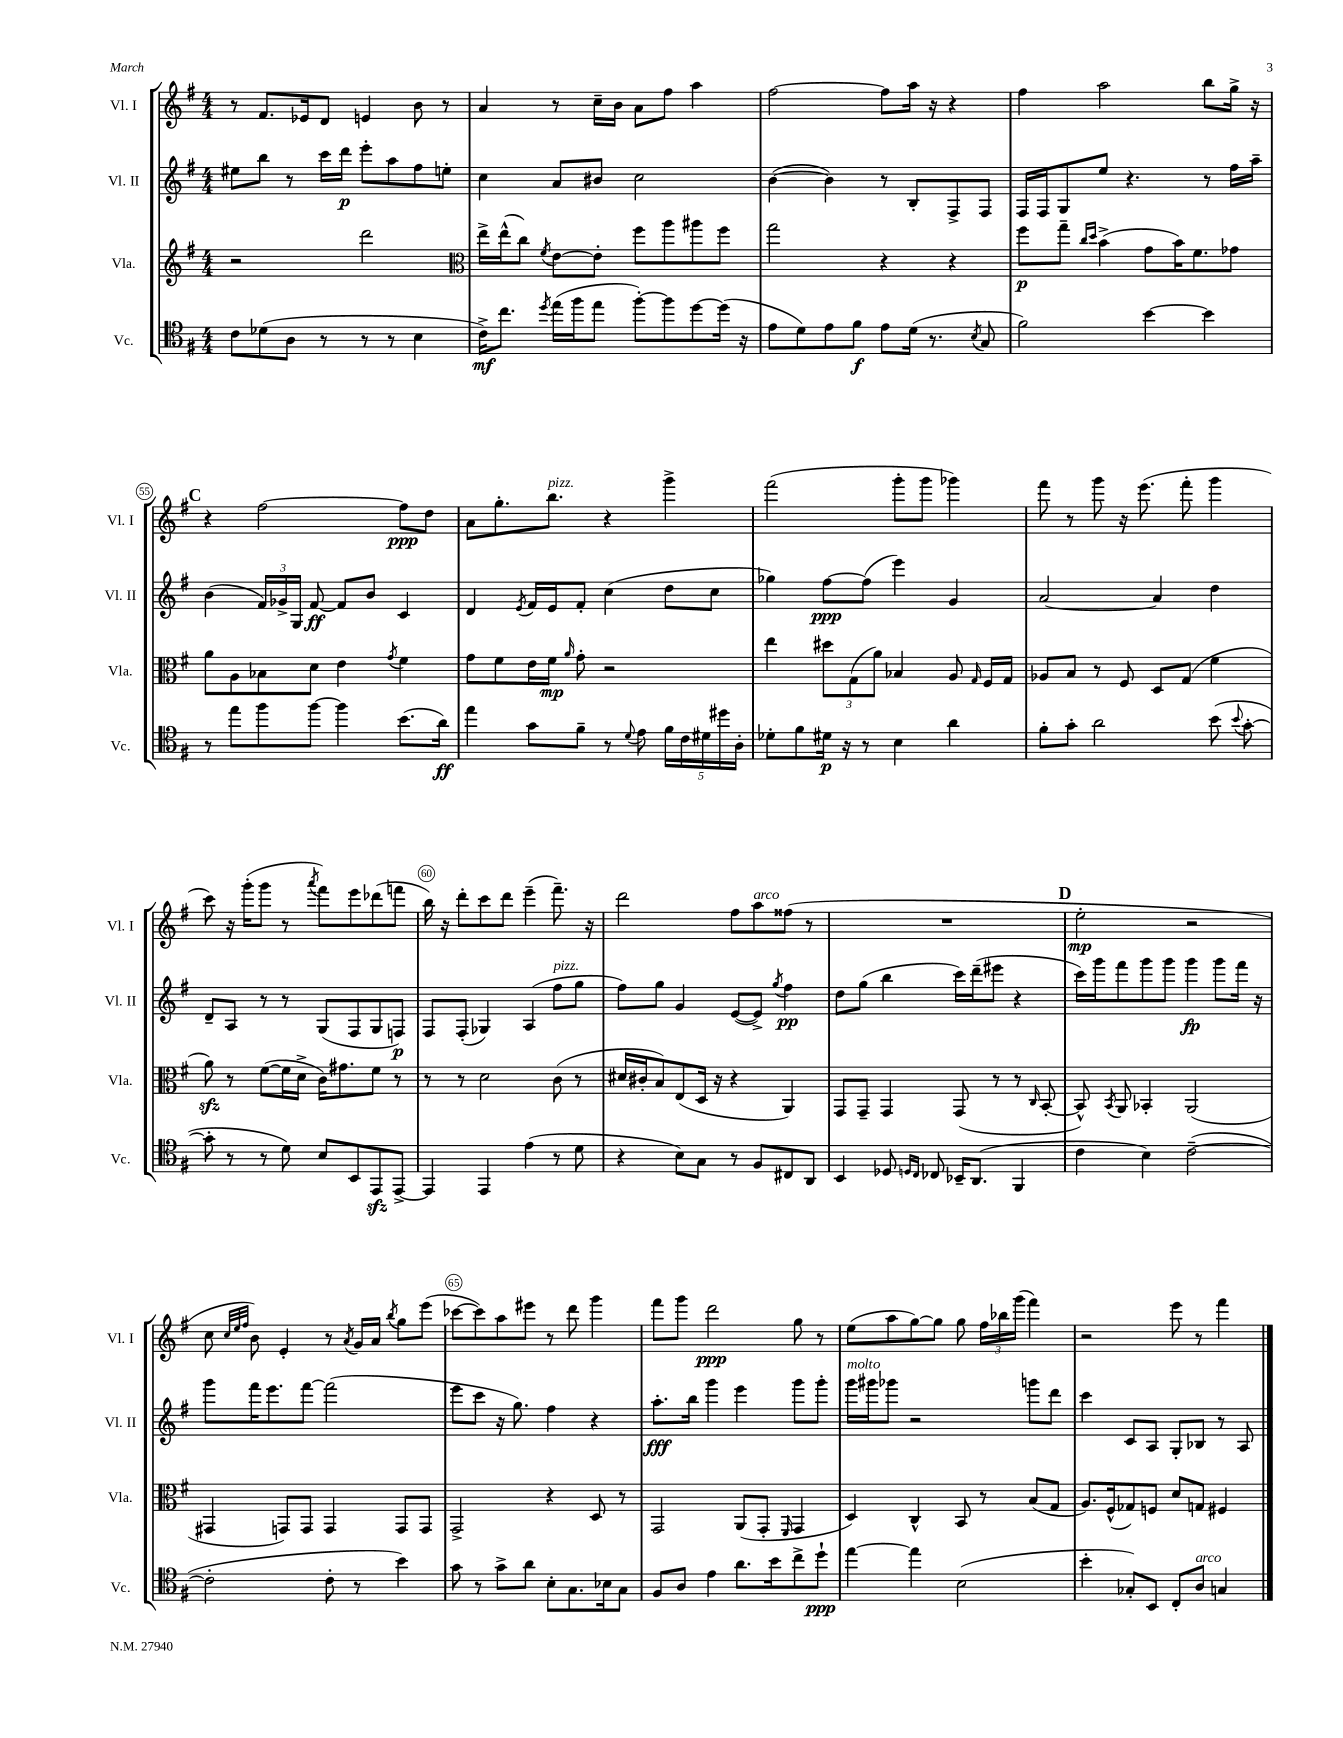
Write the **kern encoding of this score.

**kern	**kern	**kern	**kern
*staff4	*staff3	*staff2	*staff1
*clefC4	*clefG2	*clefG2	*clefG2
*k[f#]	*k[f#]	*k[f#]	*k[f#]
*M4/4	*M4/4	*M4/4	*M4/4
8c	2r	8ee#	8r
(8d-	.	8bb	8.f#
8A	.	8r	.
.	.	.	16e-
8r	.	16ccc	8d
.	.	16ddd	.
8r	2ddd	8eee'	4e
8r	.	8aa	.
4B	.	8ff#	8b
.	.	8ee'	8r
=	=	=	=
*	*clefC3	*	*
16c^)	16ee^	4cc	4a
8.cc	(16ee^^	.	.
.	8cc)	.	.
8qdd	8qf#	.	.
(16ee	[8e	8a	8r
16ff#	.	.	.
8ee	8e']	8b#	16cc~
.	.	.	16b
[8ff#')	8ff#	2cc	8a
8ff#]	8aa	.	8ff#
[8dd	8aa#	.	4aa
(16dd]	8ff#	.	.
16r	.	.	.
=	=	=	=
8e	2gg	([4b	[2ff#
8d)	.	.	.
8e	.	4b])	.
8f#	.	.	.
8e	4r	8r	8ff#]
(16d	.	8B'	16aa
8.r	.	.	16r
.	4r	8F#^	4r
8qB	.	.	.
8G	.	8F#	.
=	=	=	=
2f#)	8ff#	16F#	4ff#
.	.	16F#	.
.	8gg~	8G	.
.	16qqcc	.	.
.	16qqdd	.	.
.	(4b^	8ee	2aa
.	.	4.r	.
[4b	8g	.	.
.	16b)	.	.
.	8.f#	.	.
4b]	.	8r	8bb
.	8g-	16ff#	16gg^
.	.	16aa~	16r
=	=	=	=
8r	8a	(4b	4r
8ee	8A	.	.
8ff#	8B-	24f#)	[2ff#
.	.	24g-^	.
.	.	24G	.
[8ff#	8d	[8f#	.
4ff#]	4e	8f#]	.
.	.	8b	.
.	8qg	.	.
(8.b	4f#	4c	8ff#]
.	.	.	8dd
16a)	.	.	.
=	=	=	=
4ee	8g	4d	8a
.	8f#	.	8.gg'
.	.	8qe	.
8g	16e	16f#	.
.	16f#	16e	8.bb
.	16qqa	.	.
8f#~	8g'	8f#'	.
8r	2r	(4cc	4r
8qqd	.	.	.
8e	.	.	.
20f#	.	8dd	4ggg^
20c	.	.	.
20d#	.	.	.
.	.	8cc	.
20dd#	.	.	.
20A'	.	.	.
=	=	=	=
8d-'	4ee	4gg-)	(2fff#
8f#	.	.	.
16d#	12dd#	[8ff#	.
16r	.	.	.
.	(12G	.	.
8r	.	(8ff#]	.
.	12a)	.	.
4B	4B-	4eee)	8ggg'
.	.	.	8ggg
4a	8A	4g	4ggg-)
.	16qqG	.	.
.	16F#	.	.
.	16G	.	.
=	=	=	=
8f#'	8A-	[2a	8fff#
8g'	8B	.	8r
2a	8r	.	8ggg
.	8F#	.	16r
.	.	.	(8.eee
.	8D	4a]	.
.	(8G	.	8fff#'
(8b	4f#	4dd	4ggg
8qqb	.	.	.
[8g'	.	.	.
=	=	=	=
8g']	8a)	8d~	8ccc)
8r	8r	8A	16r
.	.	.	(16ggg'
8r	([8f#	8r	8ggg
8d)	16f#]	8r	8r
.	16d^	.	.
.	.	.	8qaaa
8B	16c)	(8G	8fff#)
.	8.g#	.	.
8BB	.	8F#	8eee
8EE	8f#	8G	(8ddd-
[8EE^	8r	8F)	8fff
=	=	=	=
4EE]	8r	8F#	16bb)
.	.	.	16r
.	8r	(8F#'	8ddd'
4EE	2d	4G-)	8ccc
.	.	.	8ddd
(4e	.	(4A	(4eee~
8r	(8c	8ff#	8.fff#~)
8d	8r	8gg	.
.	.	.	16r
=	=	=	=
4r	16d#	8ff#)	2ddd
.	16c#'	.	.
.	8B)	8gg	.
8B)	(8E	4g	.
8G	16D	.	.
.	16r	.	.
8r	4r	([8e	8ff#
8F#	.	8e^])	8aa
.	.	8qgg	.
8C#	4AA)	4ff#	(8ff##
8AA	.	.	8r
=	=	=	=
4BB	8GG	8dd	1r
.	8GG~	(8gg	.
8D-	4GG	4bb	.
16qqD	.	.	.
16qqC	.	.	.
8C-	.	.	.
16BB-~	(8GG	16ccc)	.
(8.AA	.	(16ddd~	.
.	8r	8eee#	.
4FF#	8r	4r	.
.	16qqC	.	.
.	[8BB'	.	.
=	=	=	=
4c	8BB^^])	16ccc)	2ee'
.	.	16ggg	.
.	8qBB	.	.
.	8AA	8fff#	.
4B)	4BB-'	8ggg	.
.	.	8ggg	.
([2c~	(2AA	4ggg	2r
.	.	8ggg	.
.	.	16fff#	.
.	.	16r	.
=	=	=	=
2c']	4GG#	8ggg	8cc
.	.	.	32qqcc
.	.	.	32qqee
.	.	.	32qqff#
.	.	16fff#	8b)
.	.	8.eee	.
.	8GG)	.	4e'
.	8GG	[8fff#	.
8c'	4GG	(2fff#]	8r
.	.	.	8qa
8r	.	.	16g
.	.	.	16a
.	.	.	8qbb
4b)	8GG	.	8gg
.	8GG	.	(8eee
=	=	=	=
8g	2GG^	8eee	[8ccc-
8r	.	8ccc	8ccc-])
8g^	.	16r	8aa
.	.	8.gg)	.
8a	.	.	8eee#
8B'	4r	4ff#	8r
8.G	.	.	8ddd
.	8D	4r	4ggg
16B-	.	.	.
8G	8r	.	.
=	=	=	=
8F#	2GG	8.aa'	8fff#
8A	.	.	8ggg
.	.	16bb	.
4e	.	4ggg	2ddd
8.a	(8AA	4eee	.
.	8GG'	.	.
16b	.	.	.
.	16qqFF#	.	.
8cc^	4GG	8ggg	8gg
8dd`	.	8ggg'	8r
=	=	=	=
[4ee	4D)	16ggg	(8ee
.	.	16ggg#	.
.	.	8ggg-	8aa
4ee]	4C^^	2r	[8gg)
.	.	.	8gg]
(2B	8BB	.	8gg
.	8r	.	24ff#
.	.	.	24bb-
.	.	.	(24ggg
.	(8B	8ggg	4fff#)
.	8G	8ddd	.
=	=	=	=
4b'	8.A)	4ccc	2r
.	(16F#^^	.	.
8G-')	8G-)	8c	.
8BB	8F	8A	.
8C'	8d	8G'	8eee
8A	8G	8B-	8r
4G	4F#	8r	4fff#
.	.	8A	.
==	==	==	==
*-	*-	*-	*-
